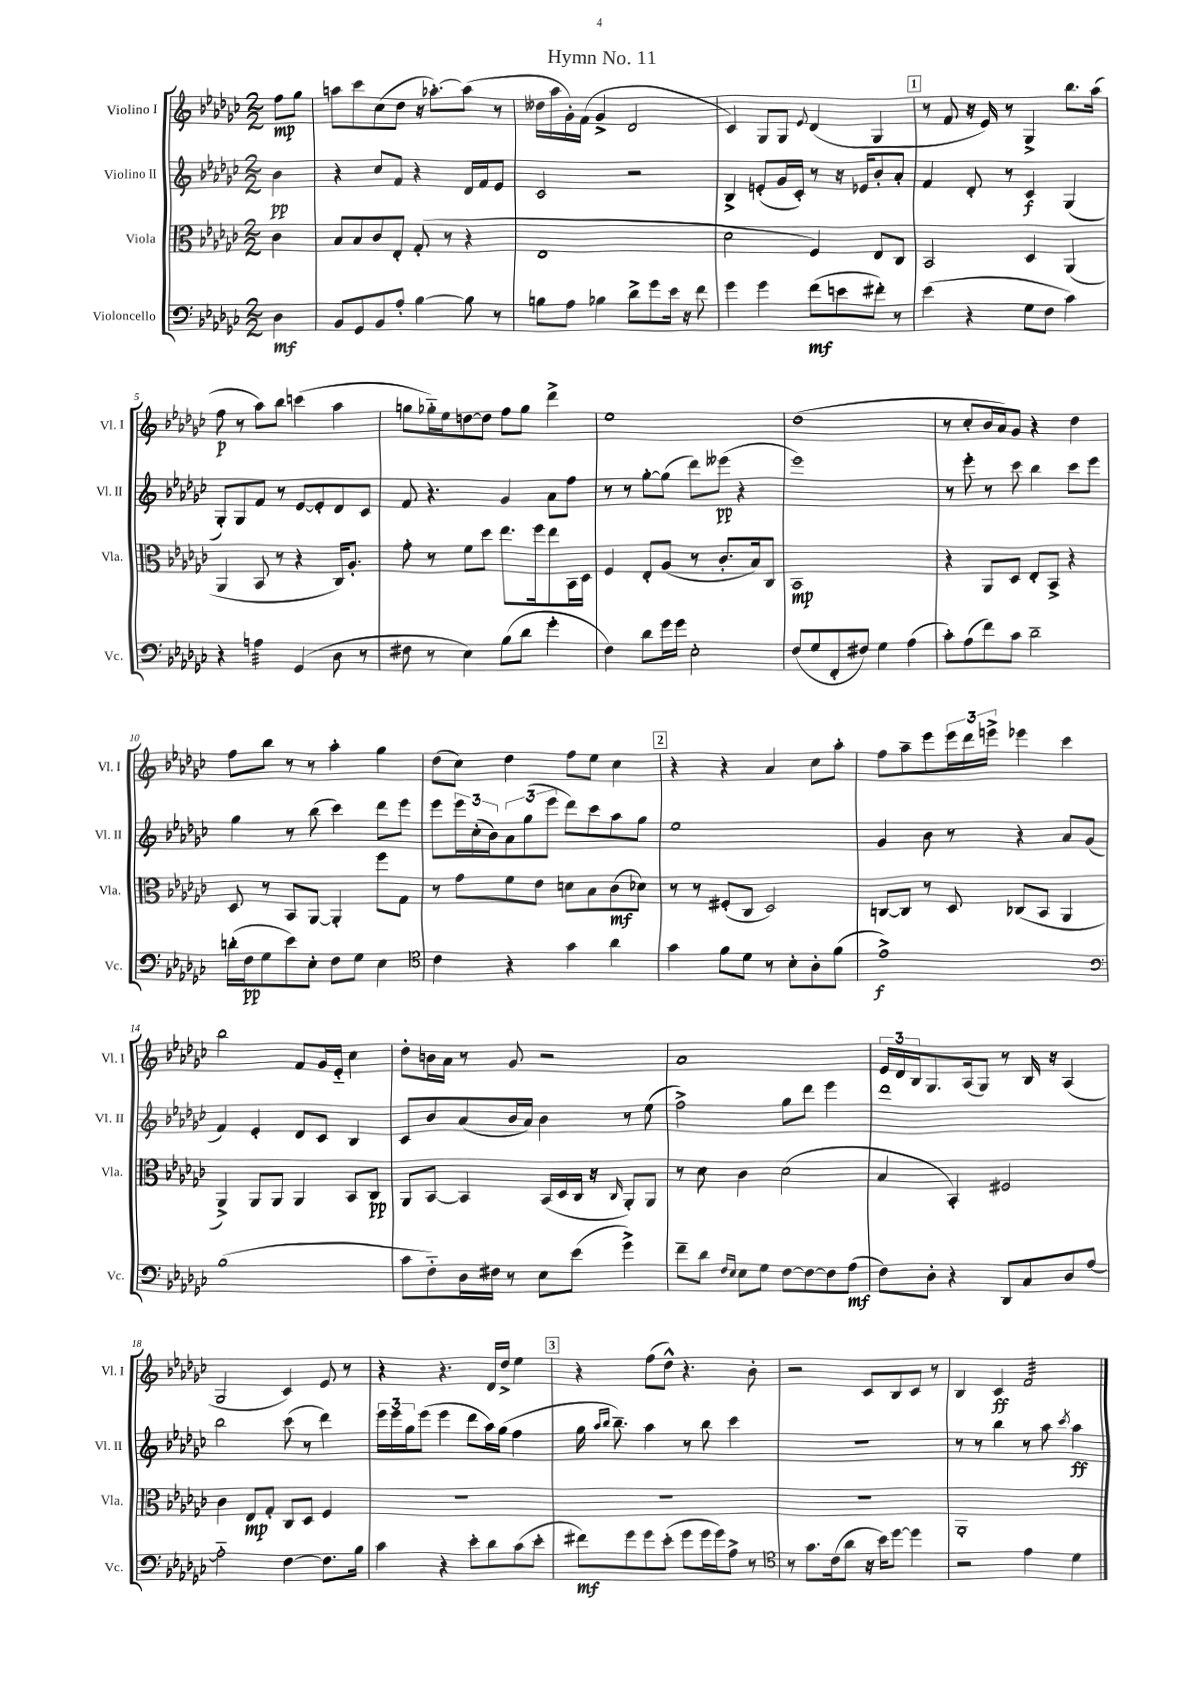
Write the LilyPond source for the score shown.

\header { title = "Hymn No. 11" }
<<
\new StaffGroup <<
\new Staff = "s0" \with { instrumentName = "Violino I" shortInstrumentName = "Vl. I" } {
    \clef treble \key ges \major \numericTimeSignature \time 2/2 \partial 4
    f''8\mp ges''8 |
    a''8 ces'''8 ces''8( des''8 r16 aes''8.~-.) aes''8( r8 |
    deses''16 aes''16 ges'16-.) f'16( ges'4-> des'2 |
    ces'4) ges8 ges8 \appoggiatura { ees'8 } des'4( ges4 |
    \mark \markup { \box "1" } r8 f'8 r16 ees'16) r8 ges4-> bes''8. aes''16( |
    f''8\p r8 aes''8) bes''8 c'''4( aes''4 |
    g''8 ges''16-_) ees''16 d''8~ d''8 f''8 ges''8 des'''4-> |
    ees''1 |
    des''1( |
    r8 ces''8-. bes'16 aes'16) ges'8 r4 des''4 |
    f''8 bes''8 r8 r8 aes''4-. ges''4 |
    des''8( ces''8) des''4 f''8 ees''8 ces''4 |
    \mark \markup { \box "2" } r4 r4 aes'4 ces''8 aes''8-. |
    f''8 aes''8-- ees'''8 \tuplet 3/2 { ees'''16 des'''16 e'''16-> } ees'''4 ces'''4 |
    bes''2 f'8 ges'16 ees'16-_ ces''4 |
    des''8-. b'16 aes'16 r8 ges'8 r2 |
    aes'1 |
    \tuplet 3/2 { ees'16 des'16 bes16 } ges8. aes16( ges8) r8 bes16 r16 aes4( |
    ges2 ces'4) ees'8 r8 |
    r4 r4. des'16 des''16-> ees''4 |
    \mark \markup { \box "3" } r4 f''8( des''8-^) r4. bes'8-. |
    r2 ces'8 bes8 ces'8 r8 |
    bes4 ces'4\ff f'2:32 \bar "|." |
}
\new Staff = "s1" \with { instrumentName = "Violino II" shortInstrumentName = "Vl. II" } {
    \clef treble \key ges \major \numericTimeSignature \time 2/2 \partial 4
    bes'4\pp |
    r4 ces''8 f'8 r4 des'16 f'16 ees'8 |
    ces'2 r2 |
    bes4-> e'8-.( ges'16 ces'16-.) r8 r16 ees'16 bes'8-. aes'8-. |
    \mark \markup { \box "1" } f'4 des'8-. r8 ces'4\f ges4( |
    ges8-.) ges8 f'8 r8 ees'8~ ees'8-. des'8 ces'8 |
    f'8 r4. ges'4 aes'8 f''8 |
    r8 r8 ges''8~-. ges''8( des'''8) eeses'''8\pp( r4 |
    ees'''1) |
    r8 ees'''8-. r8 ces'''8 bes''4 ces'''8 ees'''8 |
    ges''4 r8 bes''8( ces'''4) des'''8 ees'''8 |
    ees'''8 \tuplet 3/2 { ees'''16 ces''16-.( bes'16) } \tuplet 3/2 { aes'8 ges''8( ees'''8 } des'''8) ces'''8 aes''8 ges''8 |
    \mark \markup { \box "2" } ees''1 |
    ges'4 bes'8 r8 r4 aes'8 ges'8( |
    f'4) ees'4-. des'8 ces'8 bes4 |
    ces'8 bes'8 aes'8( bes'16 aes'16) bes'4 r8 ees''8( |
    f''2->) ges''8 des'''8 ees'''4 |
    des'''1 |
    bes''2 ces'''8( r8 des'''4) |
    \tuplet 3/2 { ees'''16 ees'''16 ges''16 } ees'''8( ees'''4 des'''8 aes''16) ges''16( f''4 |
    \mark \markup { \box "3" } ges''16 \grace { aes''16 bes''16 } bes''8.--) aes''4 r8 bes''8 ces'''4 |
    r1 |
    r8 r8 bes''4 r8 aes''8 \acciaccatura { ces'''8 } aes''4\ff \bar "|." |
}
\new Staff = "s2" \with { instrumentName = "Viola" shortInstrumentName = "Vla." } {
    \clef alto \key ges \major \numericTimeSignature \time 2/2 \partial 4
    ces'4 |
    bes8 bes8 ces'8 ees8-. ges8-.( r8 r4 |
    ees1 |
    des'2 f4) ees8 ces8 |
    \mark \markup { \box "1" } bes,2 des4 aes,4( |
    aes,4 bes,8 r8 r4 ces16) aes8.-. |
    ges'8-. r8 f'8 des''8 ees''8. f''16 ees''8 bes,16 des16 |
    f4 ees8-. aes8( r8 ces'8.-. bes16) ces8 |
    bes,1\mp |
    r4 aes,8 des8 ees8-. bes,8-> r4 |
    des8 r8 bes,8 aes,8~ aes,4-. f''8 ges8 |
    r8 ges'8 f'8 ees'8 d'8 bes8 ces'8\mf( des'8) |
    \mark \markup { \box "2" } r8 r8 fis8-.( ces8 des2) |
    c8~ c8 r8 des8 ces8( bes,8 aes,4 |
    aes,4->) aes,8 aes,8 aes,4 bes,8 ces8\pp |
    aes,8 bes,8~ bes,4 bes,16( des16 ces16 r16 \grace { ces16 } aes,8-.) aes,8 |
    r8 des'8 ces'4 des'2( |
    bes4 bes,4-.) fis2 |
    ces'4 ees8\mp ges8-. ces8 des8 f4 |
    R1 |
    \mark \markup { \box "3" } R1 |
    R1 |
    aes,1-. \bar "|." |
}
\new Staff = "s3" \with { instrumentName = "Violoncello" shortInstrumentName = "Vc." } {
    \clef bass \key ges \major \numericTimeSignature \time 2/2 \partial 4
    des4\mf |
    bes,8 ges,8 bes,8 aes8-. bes4~ bes8 r8 |
    b8 aes8 bes4 des'8-> ges'8 ees'16 r16 f'8 |
    ges'4 ges'4 f'8\mf( e'8 fis'8-.) r8 |
    \mark \markup { \box "1" } ees'4( r4 ges8 f8 ces'4) |
    r4 a4:32 ges,4( des8 r8 |
    fis8 r8 ees4) bes8( des'8 ges'4-. |
    f4) des'8 ges'16 ges'16 ees2-. |
    f8( ges8 f,8-. fis8) ges4 aes4( |
    ces'8-.) aes8( f'8) ces'8 des'2-- |
    d'16-.( f16\pp ges8 ees'8) ees8-. f8 ges8 ees4 |
    \clef tenor ces'4 r4 ges'4 aes'4 |
    \mark \markup { \box "2" } ges'4 f'8 des'8 r8 bes8-. aes8-. f'8( |
    ees'1->\f) |
    \clef bass bes1( |
    ces'8 f8-_) des16 fis16 r8 ees8 ees'8( ges'4->) |
    f'8-- des'8 \grace { f16 ees16 } ees8 ges8 f8~ f8~ f8 aes8\mf( |
    f8) des8-. r4 des,8 ces8 des8 aes8~ |
    aes2-_ f4~ f8. bes16 |
    ces'4 r4 ees'8-. des'8 ces'8( ees'8-. |
    \mark \markup { \box "3" } fis'8\mf) ges'8 ges'8 ees'8-.( ges'8 ges'16 ges'16) aes8-> r8 |
    \clef tenor r8 ges'8. ces'16( aes'8 r16 bes'16) des''8~ des''4 |
    r2 ees'4 des'4 \bar "|." |
}
>>
>>
